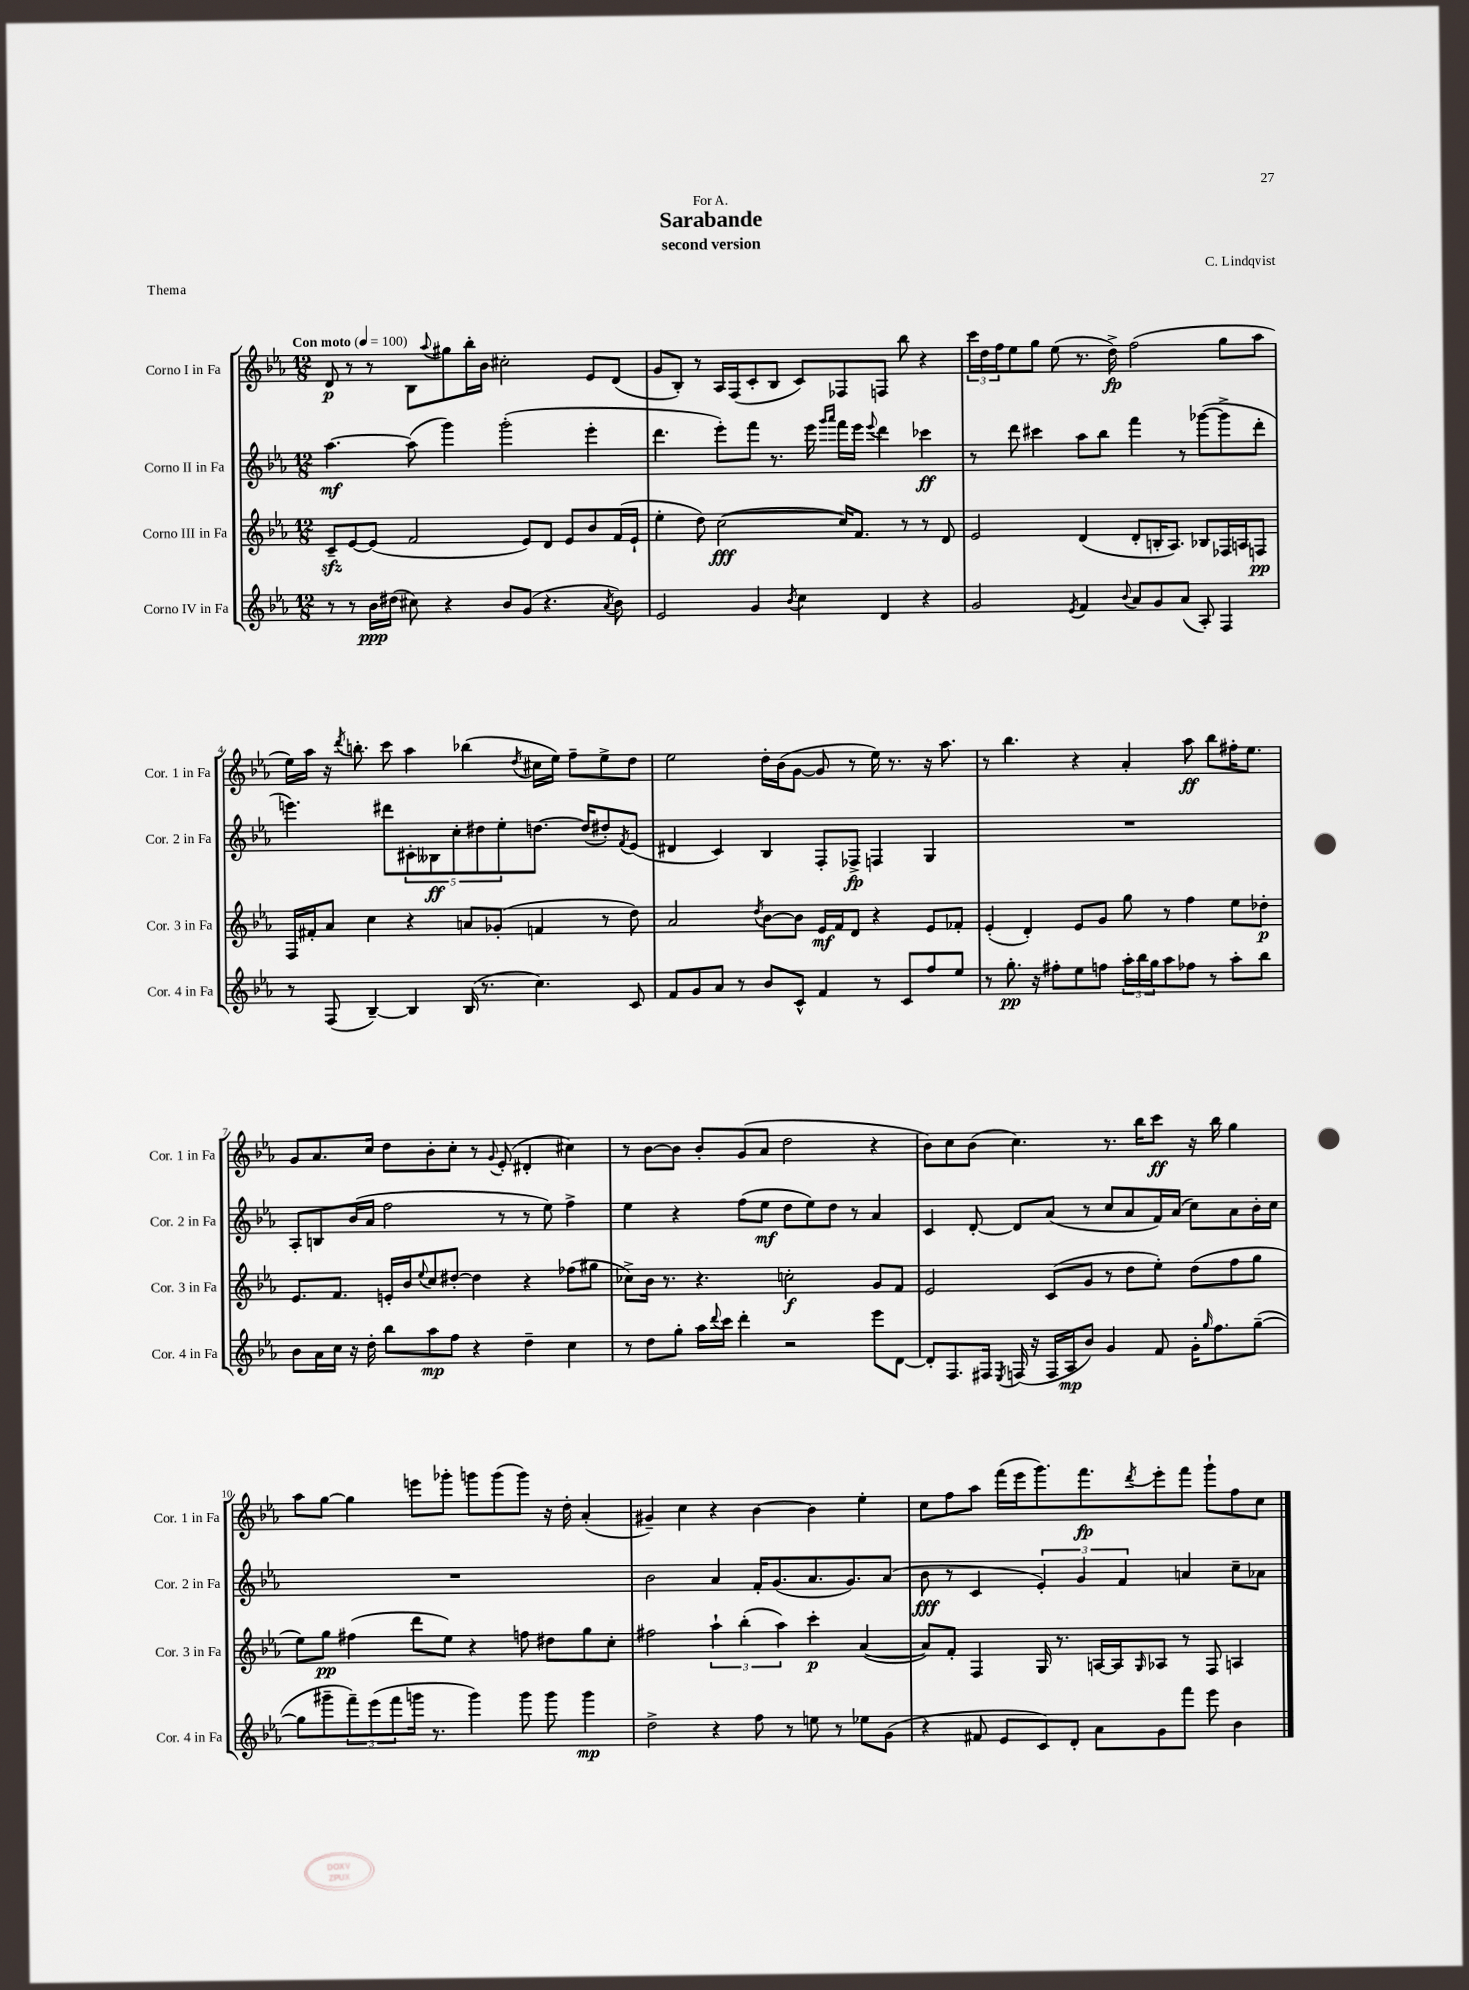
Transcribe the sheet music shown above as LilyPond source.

\header { title = "Sarabande" composer = "C. Lindqvist" subtitle = "second version" dedication = "For A." piece = "Thema" }
<<
\new StaffGroup <<
\new Staff = "s0" \with { instrumentName = "Corno I in Fa" shortInstrumentName = "Cor. 1 in Fa" } {
    \clef treble \key ees \major \numericTimeSignature \time 12/8 \tempo "Con moto" 4 = 100
    d'8\p r8 r8 bes8 \appoggiatura { aes''8 } gis''8 bes''16-. bes'16 cis''2-. ees'8 d'8( |
    g'8 bes8-.) r8 aes16 f16( c'8-. bes8 c'8) fes8 f8 bes''8 r4 |
    \tuplet 3/2 { c'''16 d''16 f''16 } ees''8 g''8 ees''8( r8. d''16->\fp) f''2( g''8 aes''8 |
    ees''16) aes''16 r16 \acciaccatura { d'''8 } b''8.-. c'''8 aes''4 bes''4( \acciaccatura { d''8 } cis''16 ees''16) f''8-- ees''8-> d''8 |
    ees''2 d''16-. bes'16( g'8~ g'8 r8 ees''16) r8. r16 aes''8. |
    r8 bes''4. r4 aes'4-. aes''8\ff bes''8 fis''16-. ees''8. |
    g'8 aes'8. c''16 d''8 bes'8-. c''8-. r8 \appoggiatura { g'8 } ees'8-.( dis'4-. cis''4) |
    r8 bes'8~ bes'8 bes'8-. g'8( aes'8 d''2 r4 |
    bes'8) c''8 bes'8( c''4.) r8. bes''16 c'''8\ff r16 bes''16 g''4 |
    aes''8 g''8~ g''4 e'''8 ges'''8-. g'''8 g'''8( g'''8) r16 d''16-. aes'4-.( |
    gis'4--) c''4 r4 bes'4~ bes'4 ees''4-. |
    c''8 f''8 aes''8 f'''16( ees'''16 g'''8.) f'''8.\fp \acciaccatura { d'''8 } ees'''8-. f'''8 g'''8-! f''8 c''8 \bar "|." |
}
\new Staff = "s1" \with { instrumentName = "Corno II in Fa" shortInstrumentName = "Cor. 2 in Fa" } {
    \clef treble \key ees \major \numericTimeSignature \time 12/8
    aes''4.~\mf aes''8( g'''4) g'''2-.( ees'''4-. |
    d'''4. ees'''8-.) f'''8 r8. ees'''16 \grace { g'''16 aes'''16 } f'''16 ees'''16 \appoggiatura { ees'''8 } d'''4 ces'''4\ff |
    r8 d'''8 cis'''4 aes''8 bes''8 f'''4 r8 ges'''8~( ges'''8-> d'''8-. |
    e'''4.) dis'''8 \tuplet 5/4 { cis'8-. beses8\ff c''8-. dis''8 ees''8-. } d''8.~ d''16( dis''8-.) \acciaccatura { f'8 } ees'8( |
    dis'4 c'4) bes4 f8-. fes8->\fp f4 g4 |
    R1. |
    aes8-. b8 bes'16( aes'16 f''2 r8 r8 ees''8) f''4-> |
    ees''4 r4 f''8( ees''8\mf d''8 ees''8) d''8 r8 aes'4 |
    c'4 d'8~-. d'8 aes'8( r8 c''8 aes'8 f'16) aes'16( c''8) aes'8 bes'16-. c''16 |
    R1. |
    bes'2 aes'4 f'16-. g'8.( aes'8. g'8.) aes'8( |
    bes'8\fff r8 c'4 \tuplet 3/2 { ees'4-.) g'4 f'4 } a'4 c''8-- aes'8 \bar "|." |
}
\new Staff = "s2" \with { instrumentName = "Corno III in Fa" shortInstrumentName = "Cor. 3 in Fa" } {
    \clef treble \key ees \major \numericTimeSignature \time 12/8
    c'8--\sfz ees'8~ ees'8( f'2 ees'8) d'8 ees'8 bes'8 f'16( ees'16-! |
    ees''4-. d''8) c''2~\fff( c''16) f'8. r8 r8 d'8 |
    ees'2 d'4( d'8-. b16-. aes8.) bes8 fes16 a16 f8\pp |
    f16 fis'16-. aes'8 c''4 r4 a'8 ges'8-.( f'4 r8 d''8) |
    aes'2 \acciaccatura { d''8 } bes'8~ bes'8 ees'16\mf f'16 d'8 r4 ees'8 fes'8-. |
    ees'4-.( d'4-.) ees'8 g'8 g''8 r8 f''4 ees''8 des''8-.\p |
    ees'8. f'8. e'16-. bes'16 \appoggiatura { ees''8 } c''8 dis''8~-. dis''4 r4 fes''8( gis''8 |
    ces''8->) bes'16 r8. r4. c''2-.\f g'8 f'8 |
    ees'2 c'8( g'8 r8 d''8 ees''8-.) d''8( f''8 g''8 |
    ees''8) g''8\pp fis''4( d'''8 ees''8) r4 f''8 dis''8 g''8 c''8-. |
    fis''2 \tuplet 3/2 { aes''4-! bes''4-.( aes''4) } c'''4-.\p aes'4~( |
    aes'8) f'8-. f4 g16 r8. a16~ a16 \grace { g16 } aes8 r8 f8 a4 \bar "|." |
}
\new Staff = "s3" \with { instrumentName = "Corno IV in Fa" shortInstrumentName = "Cor. 4 in Fa" } {
    \clef treble \key ees \major \numericTimeSignature \time 12/8
    r8 r8 bes'16\ppp dis''16( cis''8) r4 bes'8 g'8( r4. \acciaccatura { aes'8 } bes'8) |
    ees'2 g'4 \acciaccatura { bes'8 } c''4 d'4 r4 |
    g'2 \acciaccatura { ees'8 } f'4 \appoggiatura { bes'8 } aes'8 g'8 aes'8( aes8-.) f4 |
    r8 f8( bes4~--) bes4 bes16( r8. c''4.) c'8 |
    f'8 g'8 aes'8 r8 bes'8 c'8-^ f'4 r8 c'8 f''8 ees''8 |
    r8 g''8.-.\pp r16 fis''8-. ees''8 f''8 \tuplet 3/2 { aes''16-. bes''16 g''16 } aes''8 fes''8 r8 aes''8-. bes''8 |
    bes'8 aes'16 c''16 r16 d''16-. bes''8 aes''8\mp f''8 r4 d''4-- c''4 |
    r8 d''8 g''8-. aes''16 \appoggiatura { d'''8 } c'''16 d'''4-. r2 ees'''8 d'8~ |
    d'8-. f8. fis16 \acciaccatura { ees8 } f16( r16 f16 aes16\mp bes'8) g'4 f'8 g'16-. \grace { g''16 } f''8. g''8~--( |
    g''8 gis'''8-- \tuplet 3/2 { f'''8--) ees'''8( f'''8 } g'''16 r8. g'''4) g'''8 g'''8 g'''4\mp |
    d''2-> r4 f''8 r8 e''8 r8 ees''8 g'8( |
    r4 fis'8 ees'8 c'8) d'8-. aes'8 g'8 f'''8 ees'''8 bes'4 \bar "|." |
}
>>
>>
